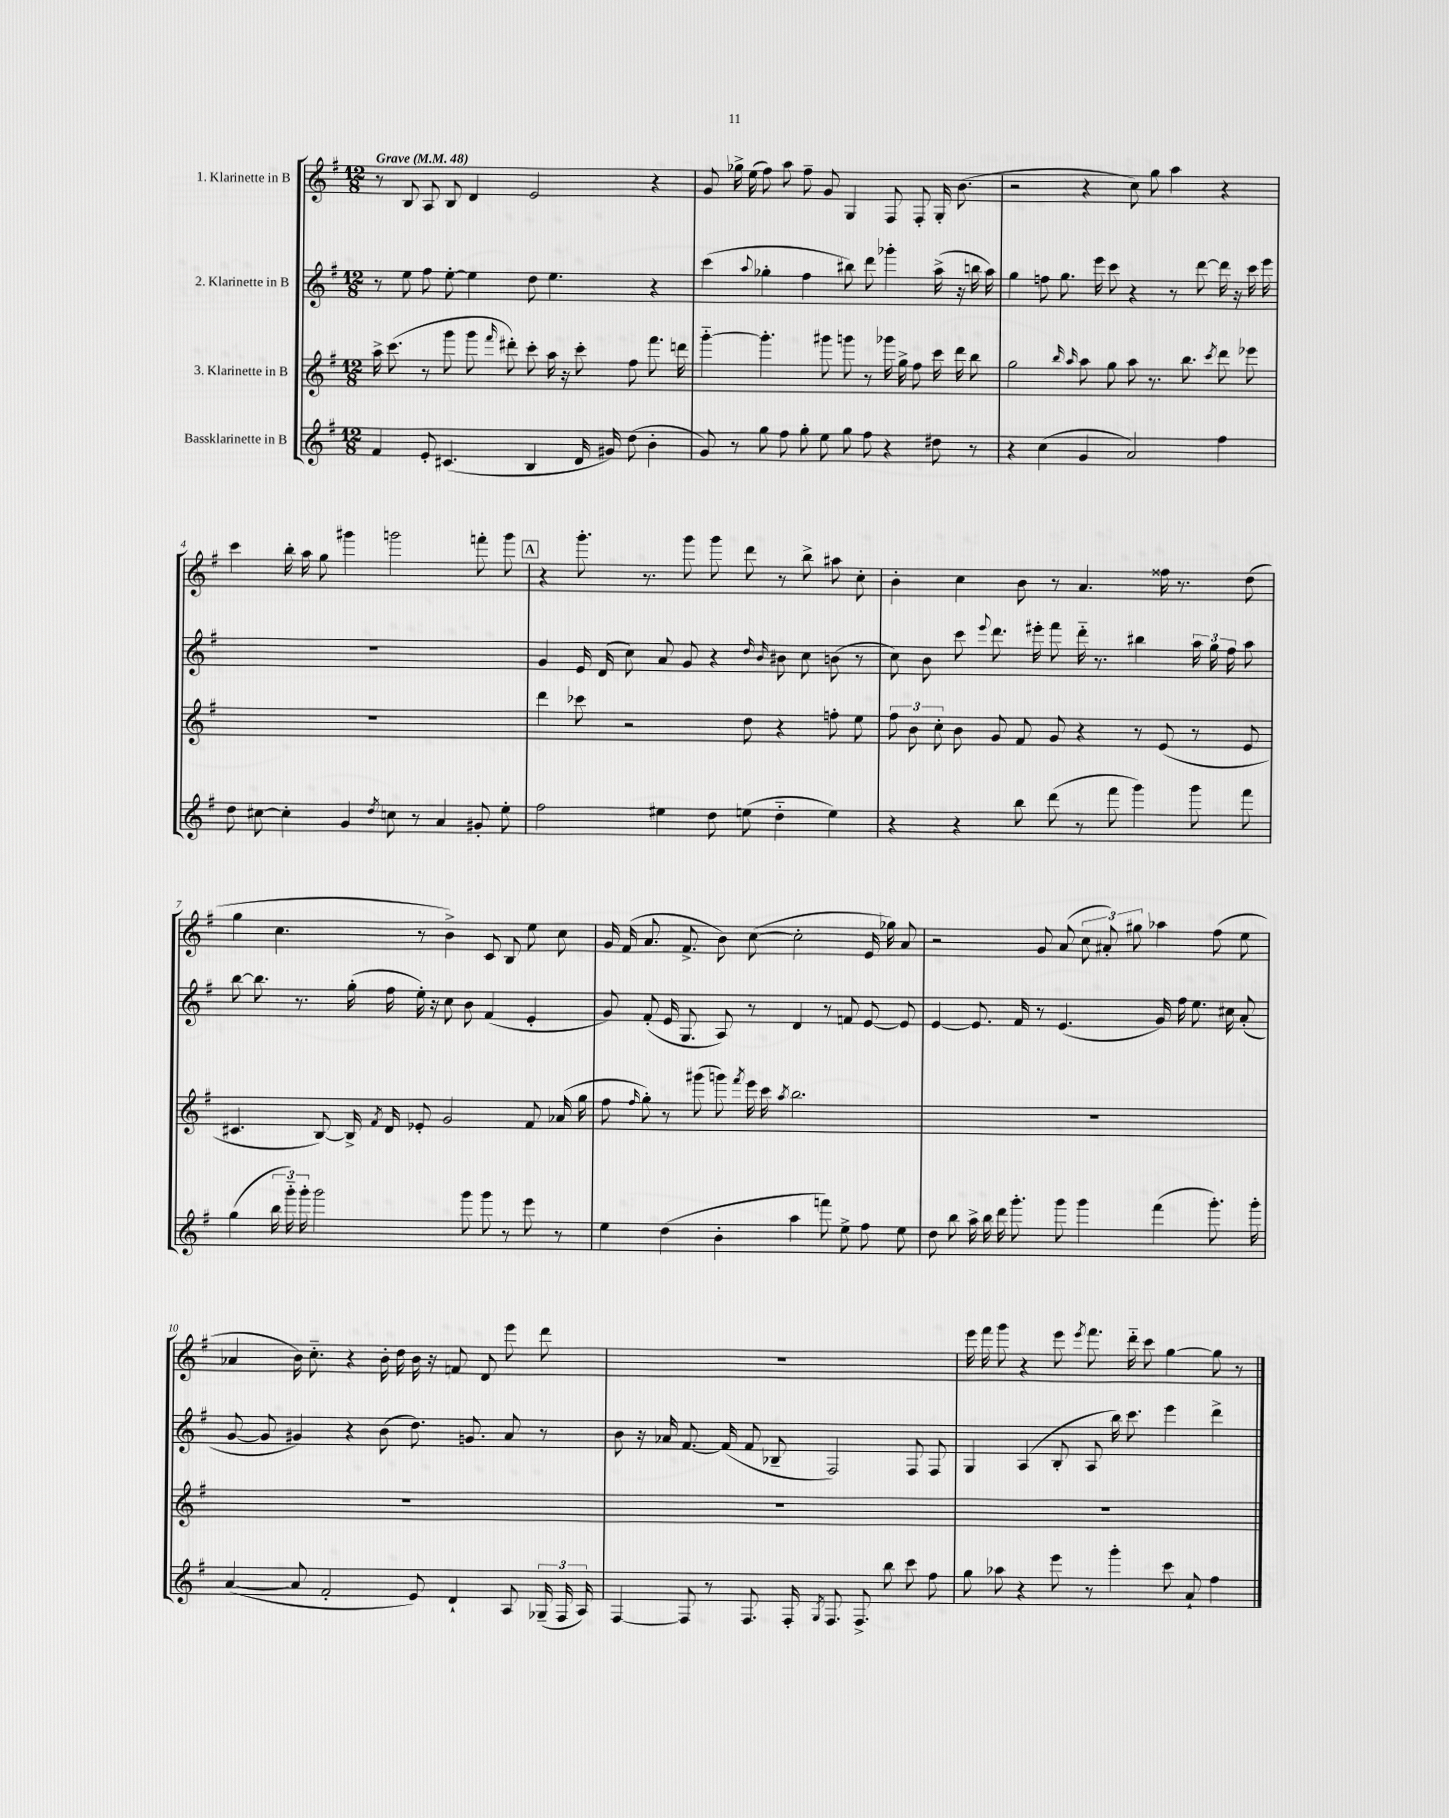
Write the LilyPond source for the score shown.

<<
\new StaffGroup <<
\new Staff = "s0" \with { instrumentName = "1. Klarinette in B" } {
    \clef treble \key g \major \numericTimeSignature \time 12/8 \tempo "Grave" 4 = 48
    \autoBeamOff r8 b8 a8 b8 d'4 e'2 r4 |
    g'8 ges''16-> e''16( fis''8) a''8 fis''8-- g'8 g4 fis8 fis8-. g16-. b'8.( |
    r2 r4 c''8) g''8 a''4 r4 |
    c'''4 b''16-. a''16 g''8 gis'''4 g'''2 f'''8-. g'''8 |
    \mark \markup { \box "A" } r4 g'''8.-. r8. g'''8 g'''8 d'''8 r8 b''8-> ais''8 c''8-. |
    b'4-. c''4 b'8 r8 a'4. fisis''16 r8. d''8( |
    g''4 c''4. r8 b'4->) c'8 b8 e''8 c''8 |
    g'16 fis'16( a'8. fis'8.-> b'8) c''8~( c''2-. e'16 ges''16) a'8 |
    r2 g'8 a'8( \tuplet 3/2 { c''8 ais'8-.) gis''8 } aes''4 fis''8( e''8 |
    aes'4 b'16) c''8.-_ r4 b'16-. d''16 b'16 r16 f'8 d'8 e'''8 d'''8 |
    R1. |
    e'''16 fis'''16 g'''8 r4 e'''8 \acciaccatura { e'''8 } fis'''8. d'''16-_ c'''8 g''4~ g''8 r8 \bar "|." |
}
\new Staff = "s1" \with { instrumentName = "2. Klarinette in B" } {
    \clef treble \key g \major \numericTimeSignature \time 12/8
    \autoBeamOff r8 e''8 fis''8 e''8~-. e''4 d''8 e''4. r4 |
    c'''4( \appoggiatura { a''8 } ges''4-. fis''4 bis''8) d'''8 ges'''4-. a''16->( r16 b''16 a''16) |
    g''4 f''8 g''8. e'''16 c'''8 r4 r8 d'''8~ d'''16 r16 c'''16 e'''16 |
    R1. |
    \mark \markup { \box "A" } g'4 e'16 d'16( c''8) a'8 g'8 r4 \grace { d''16 b'16 } bis'8 c''8 b'8( r8 |
    c''8) b'8 c'''8 \appoggiatura { e'''8 } d'''8. eis'''16-. fis'''8 d'''16-_ r8. bis''4 \tuplet 3/2 { a''16 g''16 fis''16 } a''8 |
    b''8~ b''8. r8. g''16-.( fis''16 e''16-.) r16 c''8 b'8 fis'4( e'4-. |
    g'8) fis'8-.( e'16 g8. a8) r8 d'4 r8 f'8 e'8~ e'8 |
    e'4~ e'8. fis'16 r8 e'4.( g'16) fis''16 e''8. cis''16 a'8-.( |
    g'8~ g'8 gis'4) r4 b'8( d''8.) g'8. a'8 r8 |
    b'8 r16 aes'16 fis'8.~ fis'16( fis'8 bes8-- fis2) fis8 fis8 |
    g4 a4( b8-. a8 b''16) c'''8. e'''4 d'''4-> \bar "|." |
}
\new Staff = "s2" \with { instrumentName = "3. Klarinette in B" } {
    \clef treble \key g \major \numericTimeSignature \time 12/8
    \autoBeamOff a''16-> c'''8.( r8 g'''8 g'''8 \grace { fis'''16 } dis'''8-.) c'''8-. a''16 r16 c'''8-. fis''8 fis'''8. d'''16 |
    g'''4~-_ g'''4.-. gis'''8 g'''8 r8 ges'''16 g''16-> fis''8 c'''16 d'''16 b''8 |
    g''2 \grace { b''16 a''16 } a''8 g''8 a''8 r8. b''8. \acciaccatura { c'''8 } d'''8 ees'''8 |
    R1. |
    \mark \markup { \box "A" } d'''4 ces'''8 r2 d''8 r4 f''8-. e''8 |
    \tuplet 3/2 { fis''8 b'8 c''8-. } b'8 g'8 fis'8 g'8 r4 r8 e'8( r8 e'8 |
    cis'4. b8~) b16-> \acciaccatura { fis'8 } d'16 ees'8-. g'2 fis'8 aes'16( g''16 |
    fis''8 \grace { fis''16 } g''8-.) r8 gis'''8( g'''8) \acciaccatura { fis'''8 } e'''16 c'''16 \acciaccatura { a''8 } b''2. |
    R1. |
    R1. |
    R1. |
    R1. \bar "|." |
}
\new Staff = "s3" \with { instrumentName = "Bassklarinette in B" } {
    \clef treble \key g \major \numericTimeSignature \time 12/8
    \autoBeamOff fis'4 e'8-. cis'4.( b4 d'16 gis'16) d''8( b'4-. |
    g'8) r8 g''8 fis''8 g''8-. e''8 g''8 fis''8 r4 dis''8 r8 |
    r4 c''4( g'4 a'2) fis''4 |
    d''8 cis''8~ cis''4-. g'4 \acciaccatura { d''8 } c''8 r8 a'4 gis'8-. e''8-. |
    \mark \markup { \box "A" } fis''2 eis''4 d''8 e''8( d''4-_ e''4) |
    r4 r4 b''8 d'''8( r8 fis'''8 g'''4) g'''8 fis'''8 |
    g''4( \tuplet 3/2 { b''16 g'''16-_) g'''16-. } g'''2 g'''8 g'''8 r8 e'''8 r8 |
    e''4 d''4( b'4-. a''4 f'''8) e''8-> fis''8 e''8 |
    d''8 b''8 a''16-> b''16 d'''16 g'''8.-. g'''8 g'''4 fis'''4( g'''8.-.) g'''16-. |
    a'4~( a'8 fis'2-. e'8) d'4-! a8 \tuplet 3/2 { ges16--( fis16 a16) } |
    fis4~ fis8 r8 fis8. fis16-. \acciaccatura { g8 } fis8. fis8.-> b''8 c'''8 fis''8 |
    g''8 aes''8 r4 e'''8 r8 g'''4-. c'''8 a'8-! fis''4 \bar "|." |
}
>>
>>
